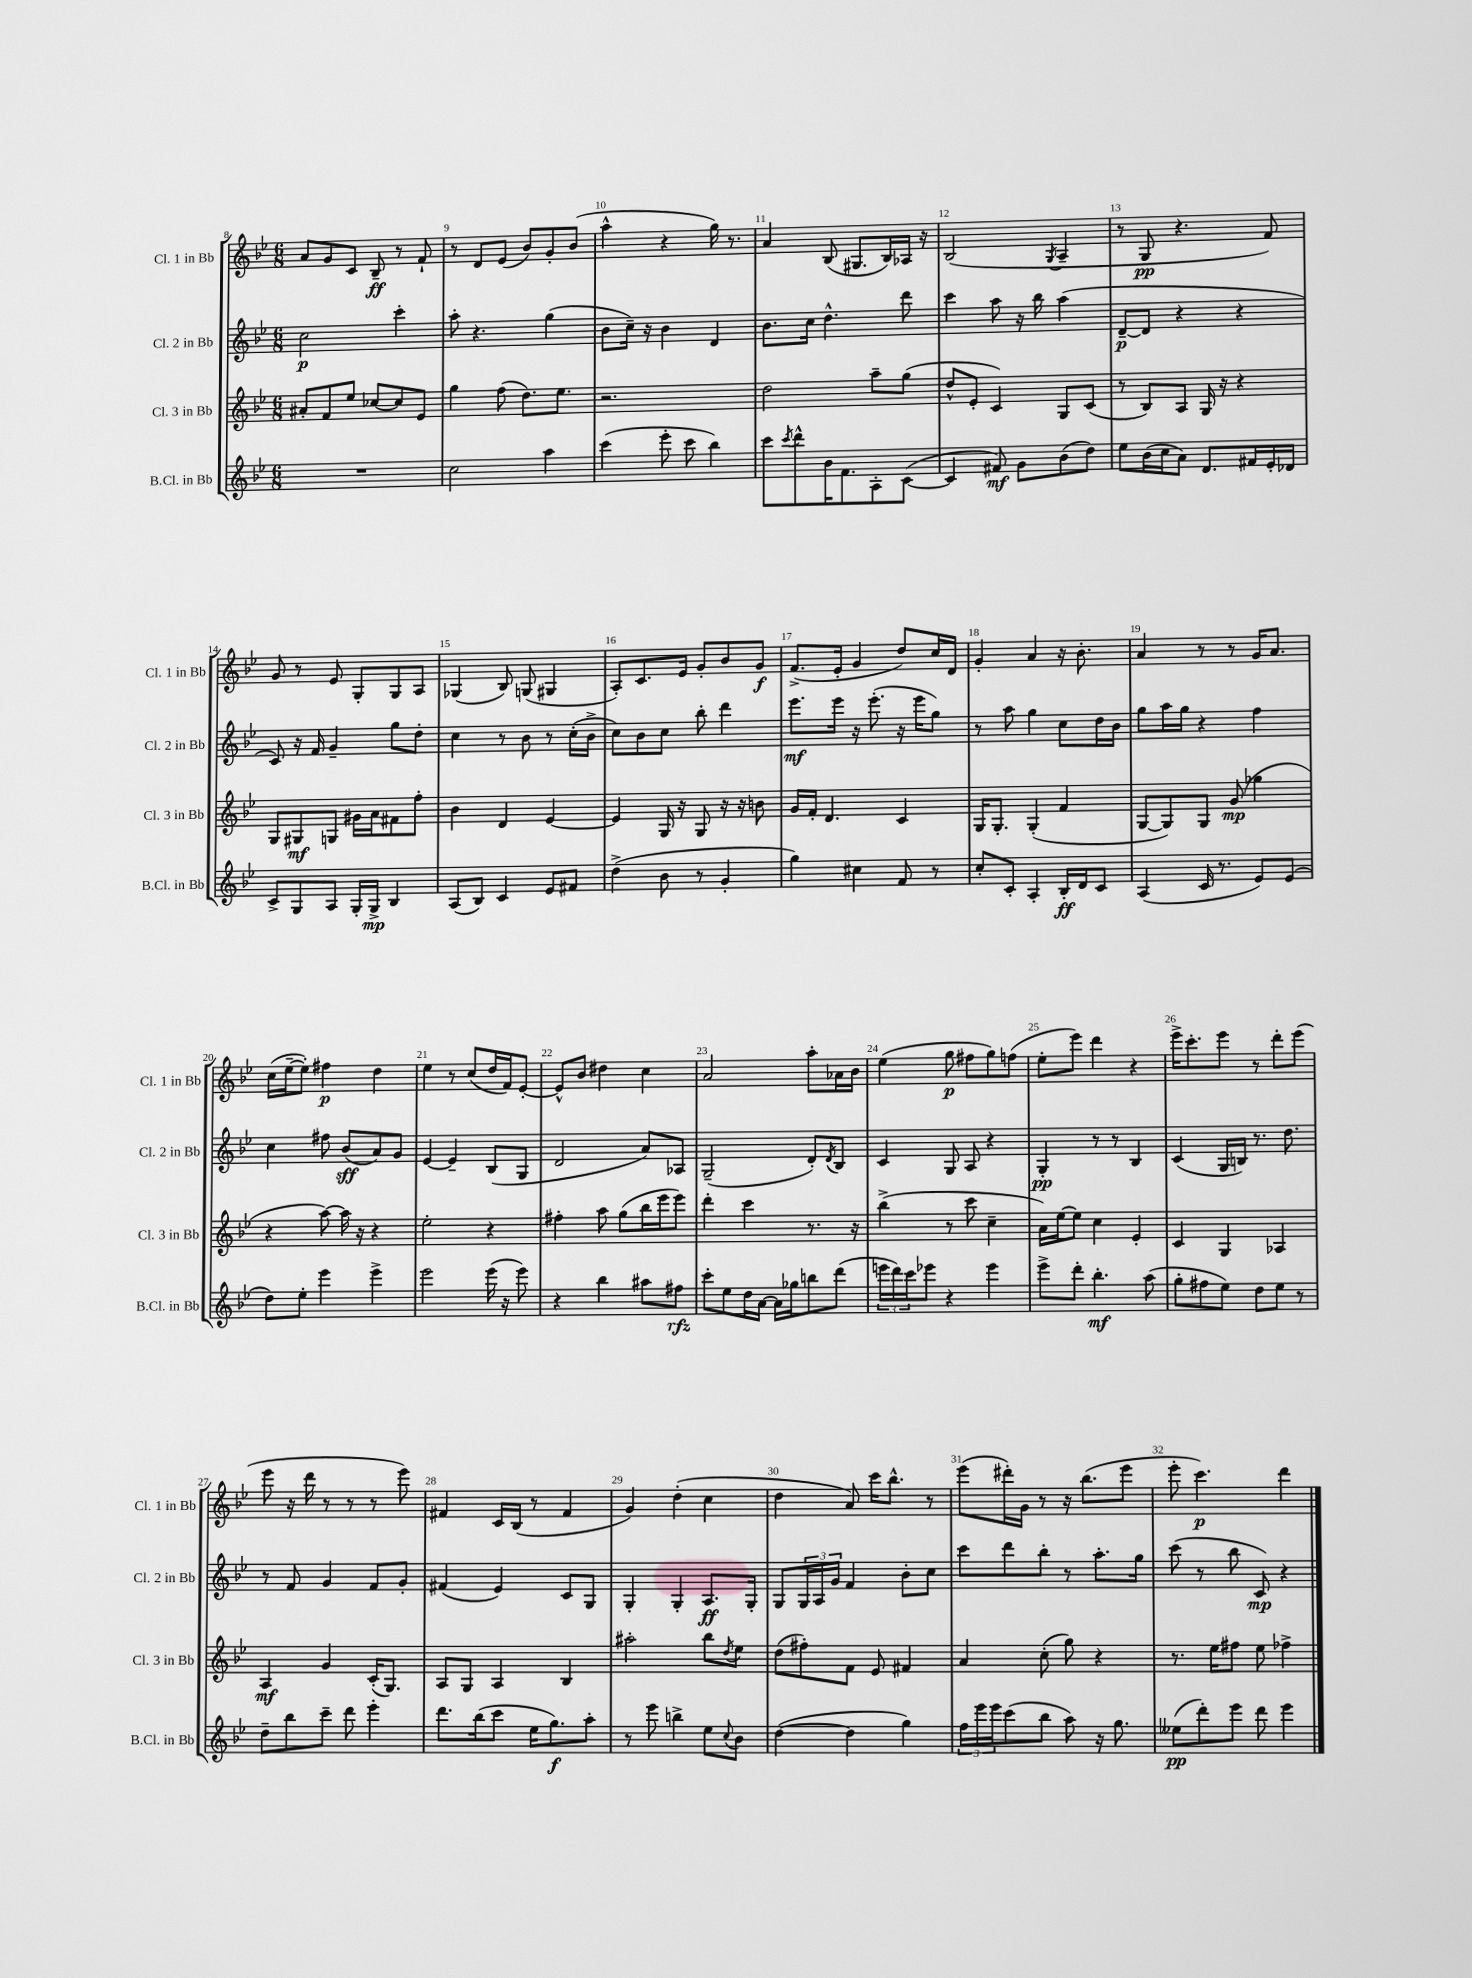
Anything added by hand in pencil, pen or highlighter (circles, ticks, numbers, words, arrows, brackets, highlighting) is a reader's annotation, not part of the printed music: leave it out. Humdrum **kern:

**kern	**dynam	**kern	**dynam	**kern	**dynam	**kern	**dynam
*part4	*part4	*part3	*part3	*part2	*part2	*part1	*part1
*staff4	*staff4	*staff3	*staff3	*staff2	*staff2	*staff1	*staff1
*I"B.Cl. in Bb	*	*I"Cl. 3 in Bb	*	*I"Cl. 2 in Bb	*	*I"Cl. 1 in Bb	*
*I'B.Cl. in Bb	*	*I'Cl. 3 in Bb	*	*I'Cl. 2 in Bb	*	*I'Cl. 1 in Bb	*
*clefG2	*	*clefG2	*	*clefG2	*	*clefG2	*
*k[b-e-]	*	*k[b-e-]	*	*k[b-e-]	*	*k[b-e-]	*
*M6/8	*	*M6/8	*	*M6/8	*	*M6/8	*
=8	=8	=8	=8	=8	=8	=8	=8
2.r	.	8a#X'/L	.	2cc\	p	8a/L	.
.	.	8f/	.	.	.	8g/	.
.	.	8ee-/J	.	.	.	8c/J	.
.	.	[8cc-X/L	.	.	.	8B-~/	ff
.	.	8cc-/]	.	4ccc'\	.	8r	.
.	.	8e-/J	.	.	.	8f`/	.
=9	=9	=9	=9	=9	=9	=9	=9
2cc\	.	4gg\	.	8aa'\	.	8r	.
.	.	.	.	4.r	.	8d/L	.
.	.	(8ff\	.	.	.	(8e-/J	.
.	.	8.dd\L)	.	.	.	8b-/L)	.
4aa\	.	.	.	(4gg\	.	8g'/	.
.	.	8.ee-\J	.	.	.	.	.
.	.	.	.	.	.	(8b-/J	.
=10	=10	=10	=10	=10	=10	=10	=10
(4ccc\	.	2.r	.	8b-\L	.	4aa^^\	.
.	.	.	.	16cc~\Jk)	.	.	.
.	.	.	.	16r	.	.	.
8eee-'\	.	.	.	4b-\	.	4r	.
8ccc\	.	.	.	.	.	.	.
4bb-\)	.	.	.	4d/	.	16gg\)	.
.	.	.	.	.	.	8.r	.
=11	=11	=11	=11	=11	=11	=11	=11
8ccc\L	.	2dd\	.	8.b-\L	.	4a/	.
8qccc/	.	.	.	.	.	.	.
8ddd^^\	.	.	.	.	.	.	.
.	.	.	.	16cc\Jk	.	.	.
16b-\K	.	.	.	4.dd^^\	.	(8B-/	.
8.f\	.	.	.	.	.	.	.
.	.	.	.	.	.	8.G#X/L	.
8A'\	.	8aa~\L	.	.	.	.	.
.	.	.	.	.	.	16B-/L)	.
([8c\J	.	(8gg\J	.	8ddd\	.	16A-X/JJ	.
.	.	.	.	.	.	16r	.
=12	=12	=12	=12	=12	=12	=12	=12
4c/]	.	8dd^^/L	.	4ccc\	.	(2B-/	.
.	.	8e-'/J	.	.	.	.	.
8f#X/)	mf	4c/)	.	8aa\	.	.	.
8g\L	.	.	.	16r	.	.	.
.	.	.	.	16bb-\	.	.	.
.	.	.	.	.	.	8qG/	.
(8b-\	.	8G/L	.	(4aa\	.	4A~/	.
8dd\J)	.	(8c/J	.	.	.	.	.
=13	=13	=13	=13	=13	=13	=13	=13
8ee-\L	.	8r	.	[8d~/L	p	8r	.
(16b-\L	.	8B-/L)	.	8d/J]	.	8G/	pp
16cc\J	.	.	.	.	.	.	.
8a\J)	.	8A/J	.	4r	.	4.r	.
8.d/L	.	16G/	.	.	.	.	.
.	.	16r	.	.	.	.	.
.	.	4r	.	4r	.	.	.
16f#X/L	.	.	.	.	.	.	.
16e-'/	.	.	.	.	.	8f/)	.
16d-X/JJ	.	.	.	.	.	.	.
!!LO:LB:g=z
=14	=14	=14	=14	=14	=14	=14	=14
8c^/L	.	8G/L	.	8c/)	.	8g/	.
8G/	.	8G#X/	mf	16r	.	8r	.
.	.	.	.	16f/	.	.	.
8A/J	.	8Gn/J	.	4g~/	.	8e-/	.
16G'/LL	.	16g#X\LL	.	.	.	8G'/L	.
16G^/JJ	mp	16a\J	.	.	.	.	.
4B-/	.	8f#X\	.	8gg\L	.	8G/	.
.	.	8ff'\J	.	8dd'\J	.	8A/J	.
=15	=15	=15	=15	=15	=15	=15	=15
(8A/L	.	4b-\	.	4cc\	.	(4G-X/	.
8B-/J)	.	.	.	.	.	.	.
4c/	.	4d/	.	8r	.	8B-/)	.
.	.	.	.	8b-\	.	(8Gn/	.
8e-/L	.	[4e-/	.	8r	.	4G#X/	.
8f#X/J	.	.	.	(16cc'\LL	.	.	.
.	.	.	.	16b-^\JJ	.	.	.
=16	=16	=16	=16	=16	=16	=16	=16
(4dd^\	.	4e-/]	.	8cc\L)	.	8A'/L)	.
.	.	.	.	8b-\	.	8.c/	.
8b-\	.	16G/	.	8cc\J	.	.	.
.	.	16r	.	.	.	16e-/Jk	.
8r	.	8G/	.	8bb-'\	.	8g'/L	.
4g'/	.	16r	.	4ddd\	.	8b-/	.
.	.	16r	.	.	.	.	.
.	.	8bn\	.	.	.	8g/J	f
=17	=17	=17	=17	=17	=17	=17	=17
4gg\)	.	16g/LL	.	8.eee-\L	mf	(8.f^/L	.
.	.	16f'/JJ	.	.	.	.	.
.	.	4.d/	.	.	.	.	.
.	.	.	.	16eee-\Jk	.	16e-'/Jk	.
4cc#X\	.	.	.	16r	.	4g/	.
.	.	.	.	(8.eee-'\	.	.	.
8f/	.	4c/	.	16r	.	8dd/L)	.
.	.	.	.	16eee-\KL	.	.	.
8r	.	.	.	8gg\J)	.	16cc/L	.
.	.	.	.	.	.	16d/JJ	.
=18	=18	=18	=18	=18	=18	=18	=18
8cc'/L	.	16G/KL	.	8r	.	4g'/	.
.	.	8.G'/J	.	.	.	.	.
8c'/J	.	.	.	8aa\	.	.	.
4A'/	.	(4G'/	.	4gg\	.	4a/	.
16B-'/LL	ff	4f/	.	8cc\L	.	16r	.
16d/J	.	.	.	.	.	8.b-'\	.
8c/J	.	.	.	16dd\L	.	.	.
.	.	.	.	16b-\JJ	.	.	.
=19	=19	=19	=19	=19	=19	=19	=19
(4A/	.	[8G/L	.	8gg\L	.	4a/	.
.	.	8G/])	.	16aa\L	.	.	.
.	.	.	.	16gg\JJ	.	.	.
16c/	.	8G/J	.	4r	.	8r	.
8.r	.	.	.	.	.	.	.
.	.	(8g/	mp	.	.	8r	.
8e-/L)	.	4gg-X\	.	4ff\	.	16g/KL	.
.	.	.	.	.	.	8.a/J	.
(8e-/J	.	.	.	.	.	.	.
!!LO:LB:g=z
=20	=20	=20	=20	=20	=20	=20	=20
8dd\L)	.	4r	.	4cc\	.	(16cc\LL	.
.	.	.	.	.	.	[16ee-~\J	.
8ee-'\J	.	.	.	.	.	8ee-'\J])	.
4eee-\	.	[8aa\)	.	8ff#X\	.	4ff#X\	p
.	.	16aa\]	.	(8b-/L	sff	.	.
.	.	16r	.	.	.	.	.
4eee-^\	.	4r	.	8a/)	.	4dd\	.
.	.	.	.	8g/J	.	.	.
=21	=21	=21	=21	=21	=21	=21	=21
2eee-\	.	2ee-'\	.	[4e-/	.	4ee-\	.
.	.	.	.	4e-~/]	.	8r	.
.	.	.	.	.	.	(8cc/L	.
(16eee-\	.	4r	.	(8B-/L	.	16dd/L	.
16r	.	.	.	.	.	16f/J)	.
8eee-\)	.	.	.	8G/J	.	[8e-'/J	.
=22	=22	=22	=22	=22	=22	=22	=22
4r	.	4ff#X'\	.	2d/	.	8e-^^/L]	.
.	.	.	.	.	.	8b-/J	.
4bb-\	.	8aa\	.	.	.	4dd#X\	.
.	.	(8gg\L	.	.	.	.	.
8aa#X\L	.	16bb-\L	.	8a/L)	.	4cc\	.
.	.	16eee-\J	.	.	.	.	.
8ff#X\J	rfz	8eee-\J)	.	8A-X/J	.	.	.
=23	=23	=23	=23	=23	=23	=23	=23
8ccc'\L	.	4ddd'\	.	(2G~/	.	2a/	.
8ee-\	.	.	.	.	.	.	.
16dd\L	.	4ccc\	.	.	.	.	.
[16a\JJ	.	.	.	.	.	.	.
16a\LL]	.	.	.	.	.	.	.
16gg-X\J	.	.	.	.	.	.	.
8bbn\	.	8.r	.	8d'/L)	.	8aa'\L	.
.	.	.	.	8qd/	.	.	.
(8ddd\J	.	.	.	8B-/J	.	16a-X\L	.
.	.	16r	.	.	.	16b-\JJ	.
=24	=24	=24	=24	=24	=24	=24	=24
24eeen\LL	.	(4bb-^\	.	4c/	.	(4ee-\	.
24ddd\)	.	.	.	.	.	.	.
24ccc\J	.	.	.	.	.	.	.
8eee-X\J	.	.	.	.	.	.	.
4r	.	8r	.	8G/	.	8gg\	p
.	.	8ccc\	.	8A/	.	8ff#X\L	.
4eee-\	.	4cc~\	.	4r	.	8gg\)	.
.	.	.	.	.	.	(8ffn\J	.
=25	=25	=25	=25	=25	=25	=25	=25
8eee-^\L	.	16a\LL)	.	4G'/	pp	8ee-'\L	.
.	.	[16ee-\J	.	.	.	.	.
8ddd'\J	.	8ee-\J]	.	.	.	8eee-\J)	.
4.bb-'\	mf	4cc\	.	8r	.	4ddd\	.
.	.	.	.	8r	.	.	.
.	.	4e-'/	.	4B-/	.	4r	.
(8aa\	.	.	.	.	.	.	.
=26	=26	=26	=26	=26	=26	=26	=26
8gg'\L	.	4c/	.	(4c/	.	16eee-^\KL	.
.	.	.	.	.	.	8.ccc'\	.
8ff#X\	.	.	.	.	.	.	.
8ee-\J)	.	4G/	.	16G/LL	.	8eee-\J	.
.	.	.	.	16Bn/JJ)	.	.	.
8dd\L	.	.	.	8.r	.	8r	.
8ee-\J	.	4A-X/	.	.	.	8ddd'\L	.
.	.	.	.	8.dd\	.	.	.
8r	.	.	.	.	.	(8eee-\J	.
!!LO:LB:g=z
=27	=27	=27	=27	=27	=27	=27	=27
8dd~\L	.	4A/	mf	8r	.	8eee-\	.
8bb-\	.	.	.	8f/	.	16r	.
.	.	.	.	.	.	16ddd\	.
8ccc~\J	.	4g/	.	4g/	.	8r	.
8ddd\	.	.	.	.	.	8r	.
4eee-'\	.	(16c'/KL	.	8f/L	.	8r	.
.	.	8.G/J)	.	.	.	.	.
.	.	.	.	8g'/J	.	8eee-\)	.
=28	=28	=28	=28	=28	=28	=28	=28
8.ddd\L	.	8A/L	.	(4f#X/	.	4f#X/	.
.	.	8G/J	.	.	.	.	.
(16bb-\k	.	.	.	.	.	.	.
8ccc\J	.	4A/	.	4e-/)	.	16c/LL	.
.	.	.	.	.	.	(16B-/JJ	.
16ee-\KL	.	.	.	.	.	8r	.
8.gg\)	f	.	.	.	.	.	.
.	.	4B-/	.	8c/L	.	4f#/	.
8aa'\J	.	.	.	8G/J	.	.	.
=29	=29	=29	=29	=29	=29	=29	=29
8r	.	2aa#X'\	.	4G'/	.	4g/)	.
8eee-\	.	.	.	.	.	.	.
4bbn^\	.	.	.	4G'/	.	(4dd'\	.
8ee-\L	.	8bb-\L	.	8.A/L	ff	4cc\	.
8qqcc/	.	8qdd/	.	.	.	.	.
8b-\J	.	8ee-\J	.	.	.	.	.
.	.	.	.	16G'/Jk	.	.	.
=30	=30	=30	=30	=30	=30	=30	=30
([4dd\	.	(8dd\L	.	8G/L	.	4dd\	.
.	.	8ff#X'\)	.	24G/L	.	.	.
.	.	.	.	24A/	.	.	.
.	.	.	.	24g/JJ	.	.	.
4dd\]	.	8f\J	.	4f/	.	8a/)	.
.	.	8e-/	.	.	.	16ccc\KL	.
.	.	.	.	.	.	8.bb-^^\J	.
4gg\)	.	4f#X/	.	8b-'\L	.	.	.
.	.	.	.	8cc\J	.	8r	.
=31	=31	=31	=31	=31	=31	=31	=31
24ff\LL	.	4a/	.	8ccc\L	.	(8eee-\L	.
24eee-\	.	.	.	.	.	.	.
24eee-\J	.	.	.	.	.	.	.
(8ccc\	.	.	.	8ddd\	.	16ddd#X'\L)	.
.	.	.	.	.	.	16g\JJ	.
8bb-\J	.	(8cc'\	.	8bb-'\J	.	8r	.
8aa\)	.	8gg\)	.	8r	.	16r	.
.	.	.	.	.	.	(8.bb-\L	.
16r	.	4r	.	8.aa'\L	.	.	.
8.gg\	.	.	.	.	.	.	.
.	.	.	.	.	.	8eee-\J	.
.	.	.	.	16gg\Jk	.	.	.
=32	=32	=32	=32	=32	=32	=32	=32
(8ee--X\L	pp	8.r	.	(8ccc\	.	8eee-'\	.
8ddd'\)	.	.	.	8r	.	4.ccc\)	p
.	.	16ee-\KL	.	.	.	.	.
8eee-\J	.	8ff#X\J	.	8bb-\	.	.	.
8ddd\	.	8ee-\	.	8c/)	mp	.	.
4eee-\	.	4ff-X^\	.	4r	.	4ddd\	.
==	==	==	==	==	==	==	==
*-	*-	*-	*-	*-	*-	*-	*-
